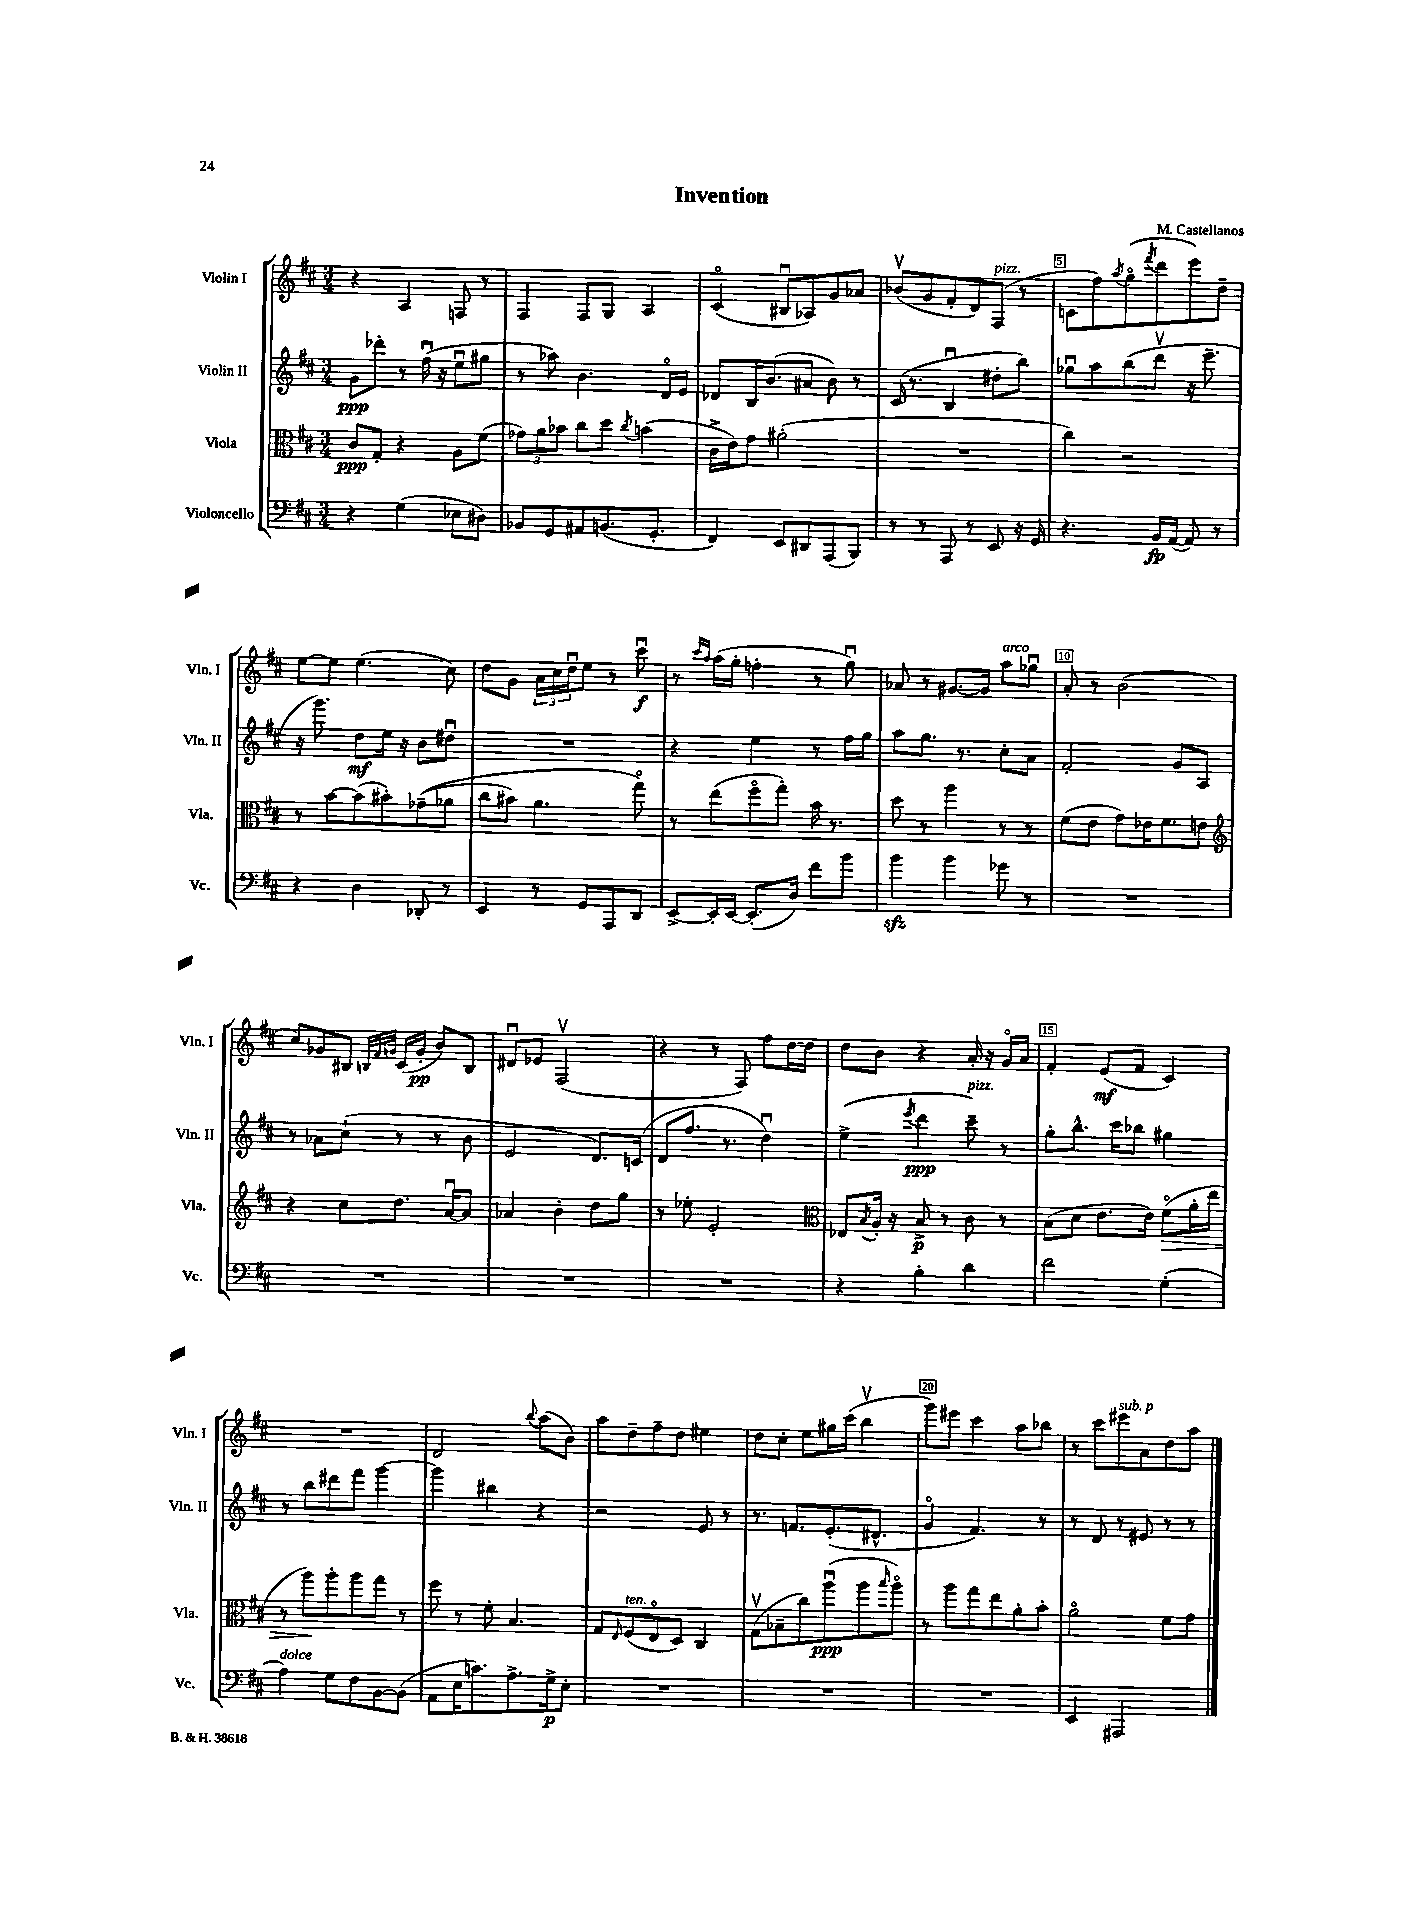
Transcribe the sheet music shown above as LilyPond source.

\header { title = "Invention" composer = "M. Castellanos" }
<<
\new StaffGroup <<
\new Staff = "s0" \with { instrumentName = "Violin I" shortInstrumentName = "Vln. I" } {
    \clef treble \key d \major \numericTimeSignature \time 3/4
    r4 a4 f8 r8 |
    fis4 fis8 g8 a4 |
    cis'4\flageolet( bis8\downbow aes8) g'8 aes'8 |
    bes'8\upbow( g'8 fis'8-. d'8) fis8^\markup { \italic "pizz." }( r8 |
    c'8 fis''8) \acciaccatura { a''8 } g''8\flageolet( \acciaccatura { fis'''8 } d'''8 e'''8) d''8-- |
    e''8~ e''8 e''4.( cis''8) |
    d''8 g'8 \tuplet 3/2 { a'16 cis''16 d''16\downbow } e''8 r8 cis'''8\downbow\f |
    r8 \grace { cis'''16 a''16 } a''16( g''16-. f''4-. r8 g''8\downbow) |
    aes'8 r8 gis'8.~ gis'16 a''8^\markup { \italic "arco" } ges''8\downbow |
    a'8-. r8 b'2( |
    cis''8) ges'8 bis8 \grace { b32 fis'32 g'32 } cis'16( g'16-.\pp b'8) b8 |
    dis'8\downbow ees'8 fis2\upbow( |
    r4 r8 fis8) fis''8 d''16~ d''16 |
    d''8 b'8 r4 a'16-. r16 g'16\flageolet a'16 |
    fis'4-. e'8\mf( fis'8 cis'4) |
    R2. |
    d'2 \appoggiatura { b''8 } a''8( b'8) |
    a''8 d''8-- fis''8-- d''8 eis''4 |
    d''8 cis''8-. e''8 gis''16 cis'''16( b''4\upbow |
    g'''8) eis'''8 cis'''4 a''8 bes''8 |
    r8 cis'''8 eis'''8^\markup { \italic "sub. p" } a'8 d''8 a''8 \bar "|." |
}
\new Staff = "s1" \with { instrumentName = "Violin II" shortInstrumentName = "Vln. II" } {
    \clef treble \key d \major \numericTimeSignature \time 3/4
    g'8\ppp des'''8-. r8 fis''16\downbow( r16 e''8\downbow gis''8 |
    r8 aes''8) b'4. d'16\flageolet e'16 |
    des'8 b16 b'8.( ais'8 b'8) r8 |
    cis'16( r8. b4\downbow dis''8-. b''8) |
    ges''8\downbow a''8 b''8( d'''8\upbow r16 e'''8.-- |
    r16 g'''8.) d''8\mf e''16 r16 b'8 dis''8\downbow |
    R2. |
    r4 e''4 r8 fis''16 g''16 |
    a''8 g''8. r8. cis''8-. a'8 |
    fis'2-. g'8 a8 |
    r8 aes'8 cis''8-!( r8 r8 b'8 |
    e'2 d'8.) c'16( |
    d'8 fis''8. r8. d''4\downbow) |
    e''4->( \acciaccatura { e'''8 } d'''4\ppp cis'''8--^\markup { \italic "pizz." }) r8 |
    g''8-. b''8.-^ cis'''16 bes''8 gis''4 |
    r8 b''8 dis'''8 fis'''8 g'''4~ |
    g'''4 bis''4 r4 |
    r2 e'8 r8 |
    r8. f'8. e'8.-.( dis'8.-^ |
    g'4\flageolet fis'4.) r8 |
    r8 d'8 r8 eis'8 r8 r8 \bar "|." |
}
\new Staff = "s2" \with { instrumentName = "Viola" shortInstrumentName = "Vla." } {
    \clef alto \key d \major \numericTimeSignature \time 3/4
    cis'8\ppp g8-. r4 a8 fis'8( |
    \tuplet 3/2 { ges'8) a'8 bes'8 } cis''8 d''8 \acciaccatura { cis''8 } b'4( |
    cis'16-> e'16) g'8 ais'2-.( |
    R2. |
    cis''4) r2 |
    r8 b'8~ b'8( bis'8-.) ges'8--(\( aes'8 |
    cis''8 bis'8) a'4. g''8\flageolet\) |
    r8 e''8( fis''8\flageolet g''8-.) b'16 r8. |
    d''8 r8 a''4 r8 r8 |
    fis'8( e'8 g'8) ees'16 fis'8. e'8 |
    \clef treble r4 cis''8 d''8. a'16~\downbow a'8 |
    aes'4 b'4-. d''8 g''8 |
    r8 ees''8-. e'2-. |
    \clef alto ees8 \acciaccatura { b8 } a16-. r16 b8->\p r8 cis'8 r8 |
    b8( d'8 e'8. e'16) fis'8\flageolet\>( a'16-. e''16 |
    r8 a''8\!) a''8-. a''8 g''8 r8 |
    fis''8 r8 fis'8-. b4. |
    g8 \grace { e16 } fis8^\markup { \italic "ten." }( e8\flageolet d8) cis4 |
    g8\upbow( bes8-- cis''8) a''8\downbow\ppp( a''8 \grace { b''16 } a''8\flageolet) |
    r8 a''8 g''8 e''8 a'8-. b'8-. |
    a'2\flageolet fis'8 g'8 \bar "|." |
}
\new Staff = "s3" \with { instrumentName = "Violoncello" shortInstrumentName = "Vc." } {
    \clef bass \key d \major \numericTimeSignature \time 3/4
    r4 g4( ees8 dis8) |
    bes,8 g,8 ais,8 b,8.( g,8.-. |
    fis,4) e,8 dis,8 a,,8( b,,8) |
    r8 r8 a,,8 r8 e,8 r16 g,16 |
    r4. b,16\fp a,16~( a,8) r8 |
    r4 d4 des,8-. r8 |
    e,4 r8 g,8 a,,8 d,8 |
    e,8~-> e,16-. e,16~ e,8.-.( d16) fis'8 b'8 |
    b'4\sfz b'4 ges'8 r8 |
    R2. |
    R2. |
    R2. |
    R2. |
    r4 b4-. d'4 |
    fis'2 g4-.( |
    a4^\markup { \italic "dolce" }) g8 fis8 b,8~ b,8( |
    a,8 e16 c'8.) a8.-> g16->\p e8-. |
    R2. |
    R2. |
    R2. |
    e,4 ais,,2 \bar "|." |
}
>>
>>
\layout { \context { \Score \override BarNumber.break-visibility = ##(#f #t #t) barNumberVisibility = #(every-nth-bar-number-visible 5) \override BarNumber.stencil = #(make-stencil-boxer 0.1 0.3 ly:text-interface::print) } }
